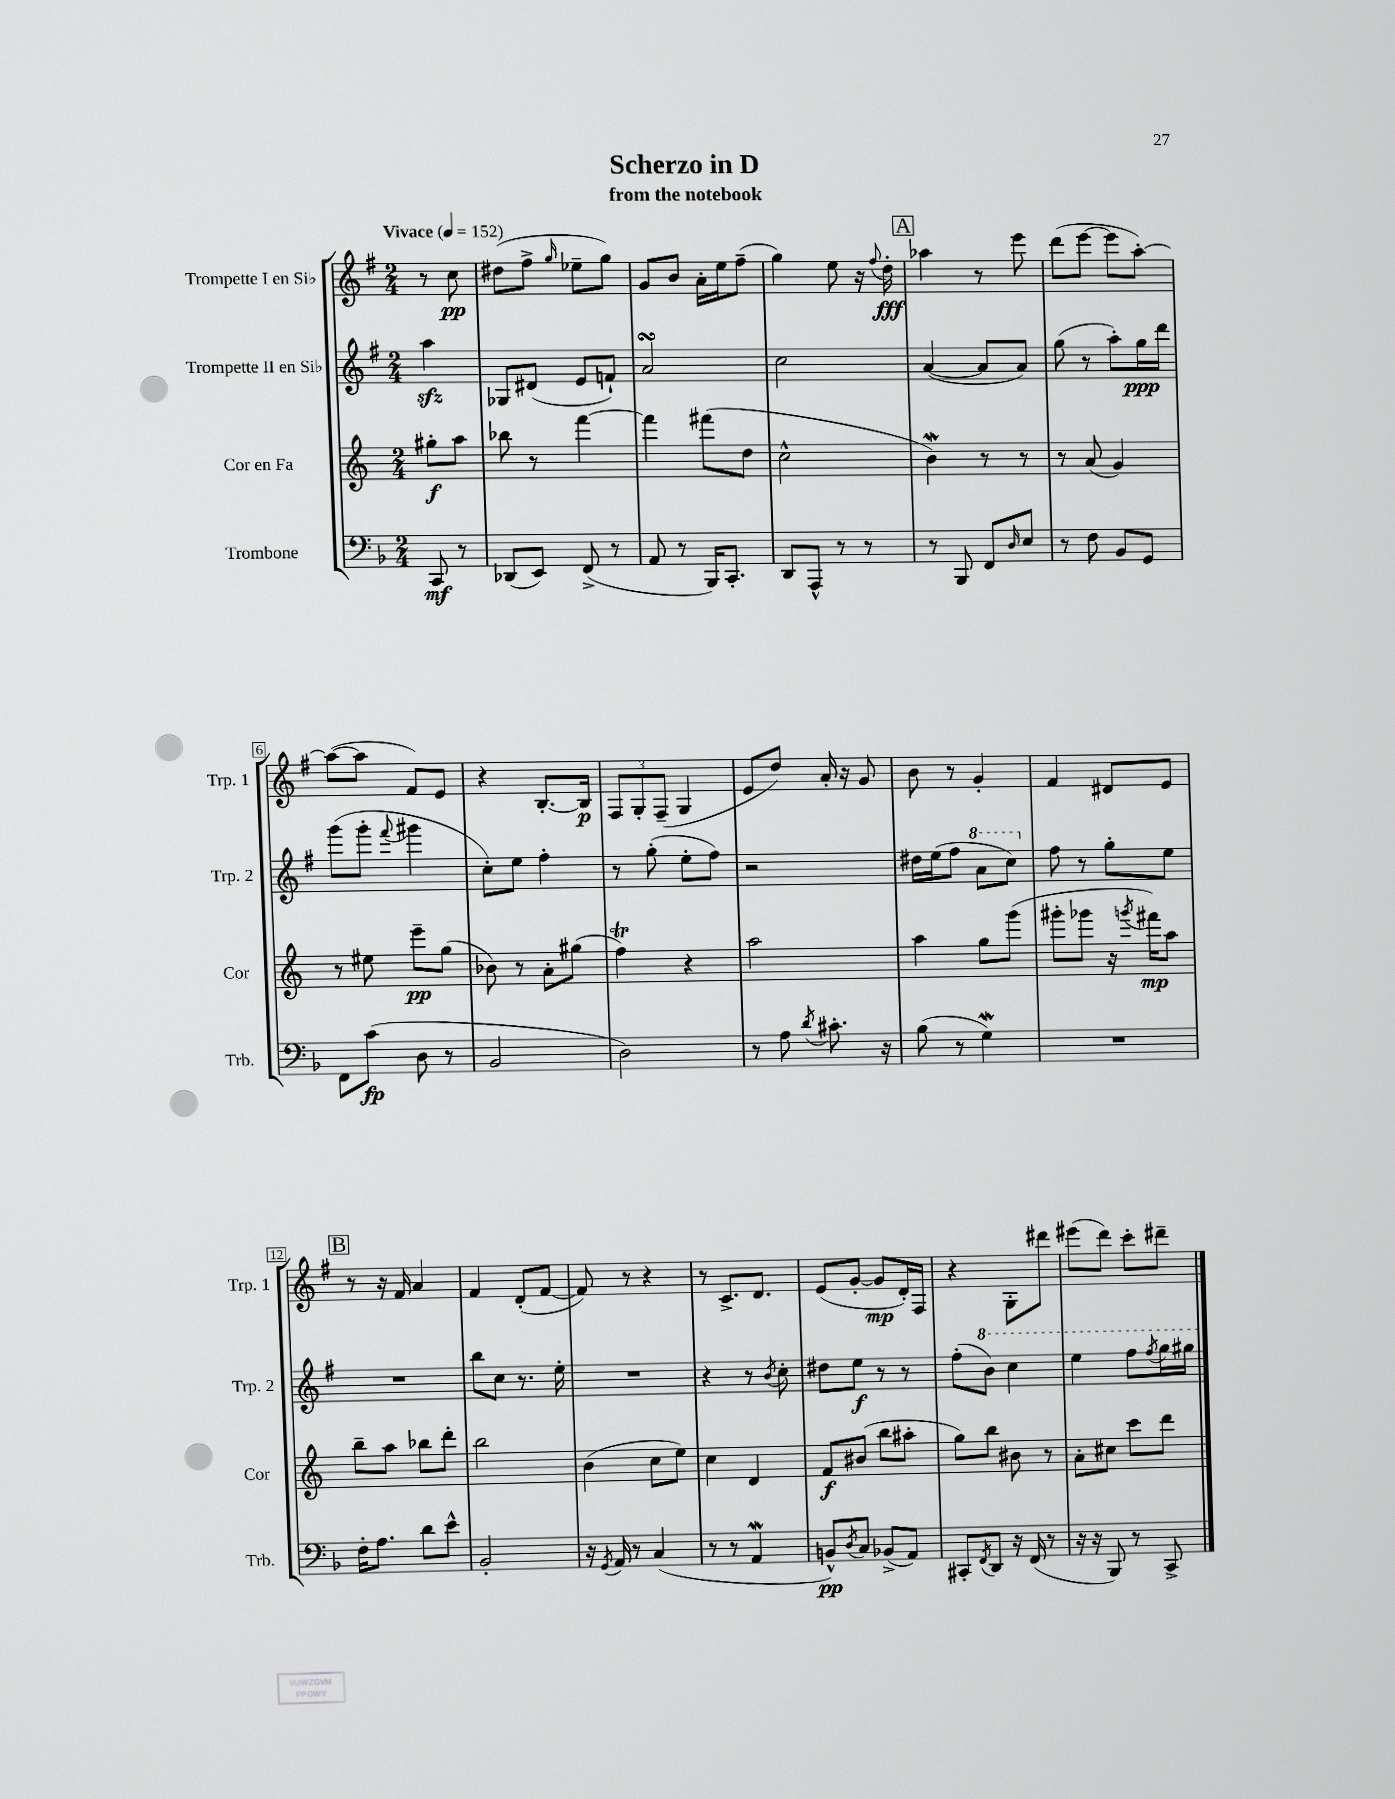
\header { title = "Scherzo in D" subtitle = "from the notebook" }
<<
\new StaffGroup <<
\new Staff = "s0" \with { instrumentName = "Trompette I en Sib" shortInstrumentName = "Trp. 1" } {
    \clef treble \key g \major \numericTimeSignature \time 2/4 \partial 4 \tempo "Vivace" 4 = 152
    r8 c''8\pp |
    dis''8( fis''8-> \grace { g''16 } ees''8-- g''8) |
    g'8 b'8 a'16-. e''16 fis''8--( |
    g''4) e''8 r16 \appoggiatura { fis''8 } d''16-.\fff |
    \mark \markup { \box "A" } aes''4 r8 e'''8 |
    d'''8( e'''8~ e'''8 a''8~-.) |
    a''8~( a''8 fis'8) e'8 |
    r4 b8.~-. b16\p |
    \tuplet 3/2 { fis8 g8-. fis8--( } g4 |
    e'8 d''8) a'16-. r16 g'8 |
    b'8 r8 g'4-. |
    fis'4 dis'8 e'8 |
    \mark \markup { \box "B" } r8 r16 fis'16 a'4 |
    fis'4 d'8-.( fis'8~ |
    fis'8) r8 r4 |
    r8 c'8.-> d'8. |
    e'8( g'8~-. g'8\mp d'16-.) fis16 |
    r4 g8-. dis'''8 |
    eis'''8( d'''8) c'''8-. dis'''8-- \bar "|." |
}
\new Staff = "s1" \with { instrumentName = "Trompette II en Sib" shortInstrumentName = "Trp. 2" } {
    \clef treble \key g \major \numericTimeSignature \time 2/4 \partial 4
    a''4\sfz |
    ges8 dis'8( e'8 f'8-!) |
    a'2\turn |
    c''2 |
    \mark \markup { \box "A" } a'4~( a'8 a'8) |
    g''8( r8 a''8-.) g''16\ppp d'''16 |
    g'''8( g'''8-. \appoggiatura { fis'''8 } gis'''4 |
    c''8-.) e''8 fis''4-. |
    r8 g''8-.( e''8-. fis''8) |
    r2 |
    dis''16 e''16( fis''8 \ottava #1 a''8 c'''8) \ottava #0 |
    fis''8 r8 g''8-. e''8 |
    \mark \markup { \box "B" } R2 |
    b''8 c''8 r8. e''16-. |
    R2 |
    r4 r8 \acciaccatura { b'8 } c''8-. |
    dis''8 e''8\f r8 r8 |
    fis''8-.( \ottava #1 b''8) c'''4 |
    e'''4 fis'''8 \acciaccatura { fis'''8 } g'''16 gis'''16 \ottava #0 \bar "|." |
}
\new Staff = "s2" \with { instrumentName = "Cor en Fa" shortInstrumentName = "Cor" } {
    \clef treble \key c \major \numericTimeSignature \time 2/4 \partial 4
    gis''8-.\f a''8 |
    bes''8 r8 f'''4~ |
    f'''4 fis'''8( d''8 |
    c''2-^ |
    \mark \markup { \box "A" } b'4\mordent) r8 r8 |
    r8 a'8( g'4) |
    r8 eis''8 e'''8--\pp g''8( |
    bes'8) r8 a'8-. gis''8( |
    f''4\trill) r4 |
    a''2 |
    a''4 g''8 g'''8( |
    gis'''8-. ges'''8 r16 \acciaccatura { g'''8 } fis'''16\mp) a''8 |
    \mark \markup { \box "B" } b''8-- a''8 bes''8 d'''8-. |
    b''2 |
    b'4( c''8 e''8) |
    c''4 d'4 |
    f'8\f bis'8( b''8 ais''8-. |
    g''8) b''8 bis'8 r8 |
    a'8-. cis''8 c'''8 d'''8 \bar "|." |
}
\new Staff = "s3" \with { instrumentName = "Trombone" shortInstrumentName = "Trb." } {
    \clef bass \key f \major \numericTimeSignature \time 2/4 \partial 4
    c,8\mf r8 |
    des,8( e,8) f,8->( r8 |
    a,8 r8 bes,,16) c,8.-. |
    d,8 a,,8-^ r8 r8 |
    \mark \markup { \box "A" } r8 bes,,8 f,8 \grace { d16 } e8 |
    r8 f8 bes,8 g,8 |
    f,8 c'8\fp( d8 r8 |
    bes,2 |
    d2) |
    r8 a8 \acciaccatura { d'8 } cis'8.-. r16 |
    bes8( r8 g4\mordent) |
    R2 |
    \mark \markup { \box "B" } f16-. a8. d'8 e'8-^ |
    bes,2-. |
    r16 \acciaccatura { g,8 } a,16 r8 c4( |
    r8 r8 a,4\mordent |
    b,8-^\pp) \acciaccatura { d8 } c8 bes,8->( a,8) |
    cis,8-. \acciaccatura { f,8 } d,8 r16 f,16( r8 |
    r16 r16 bes,,8) r8 c,8-> \bar "|." |
}
>>
>>
\layout { \context { \Score \override BarNumber.stencil = #(make-stencil-boxer 0.1 0.3 ly:text-interface::print) } }
